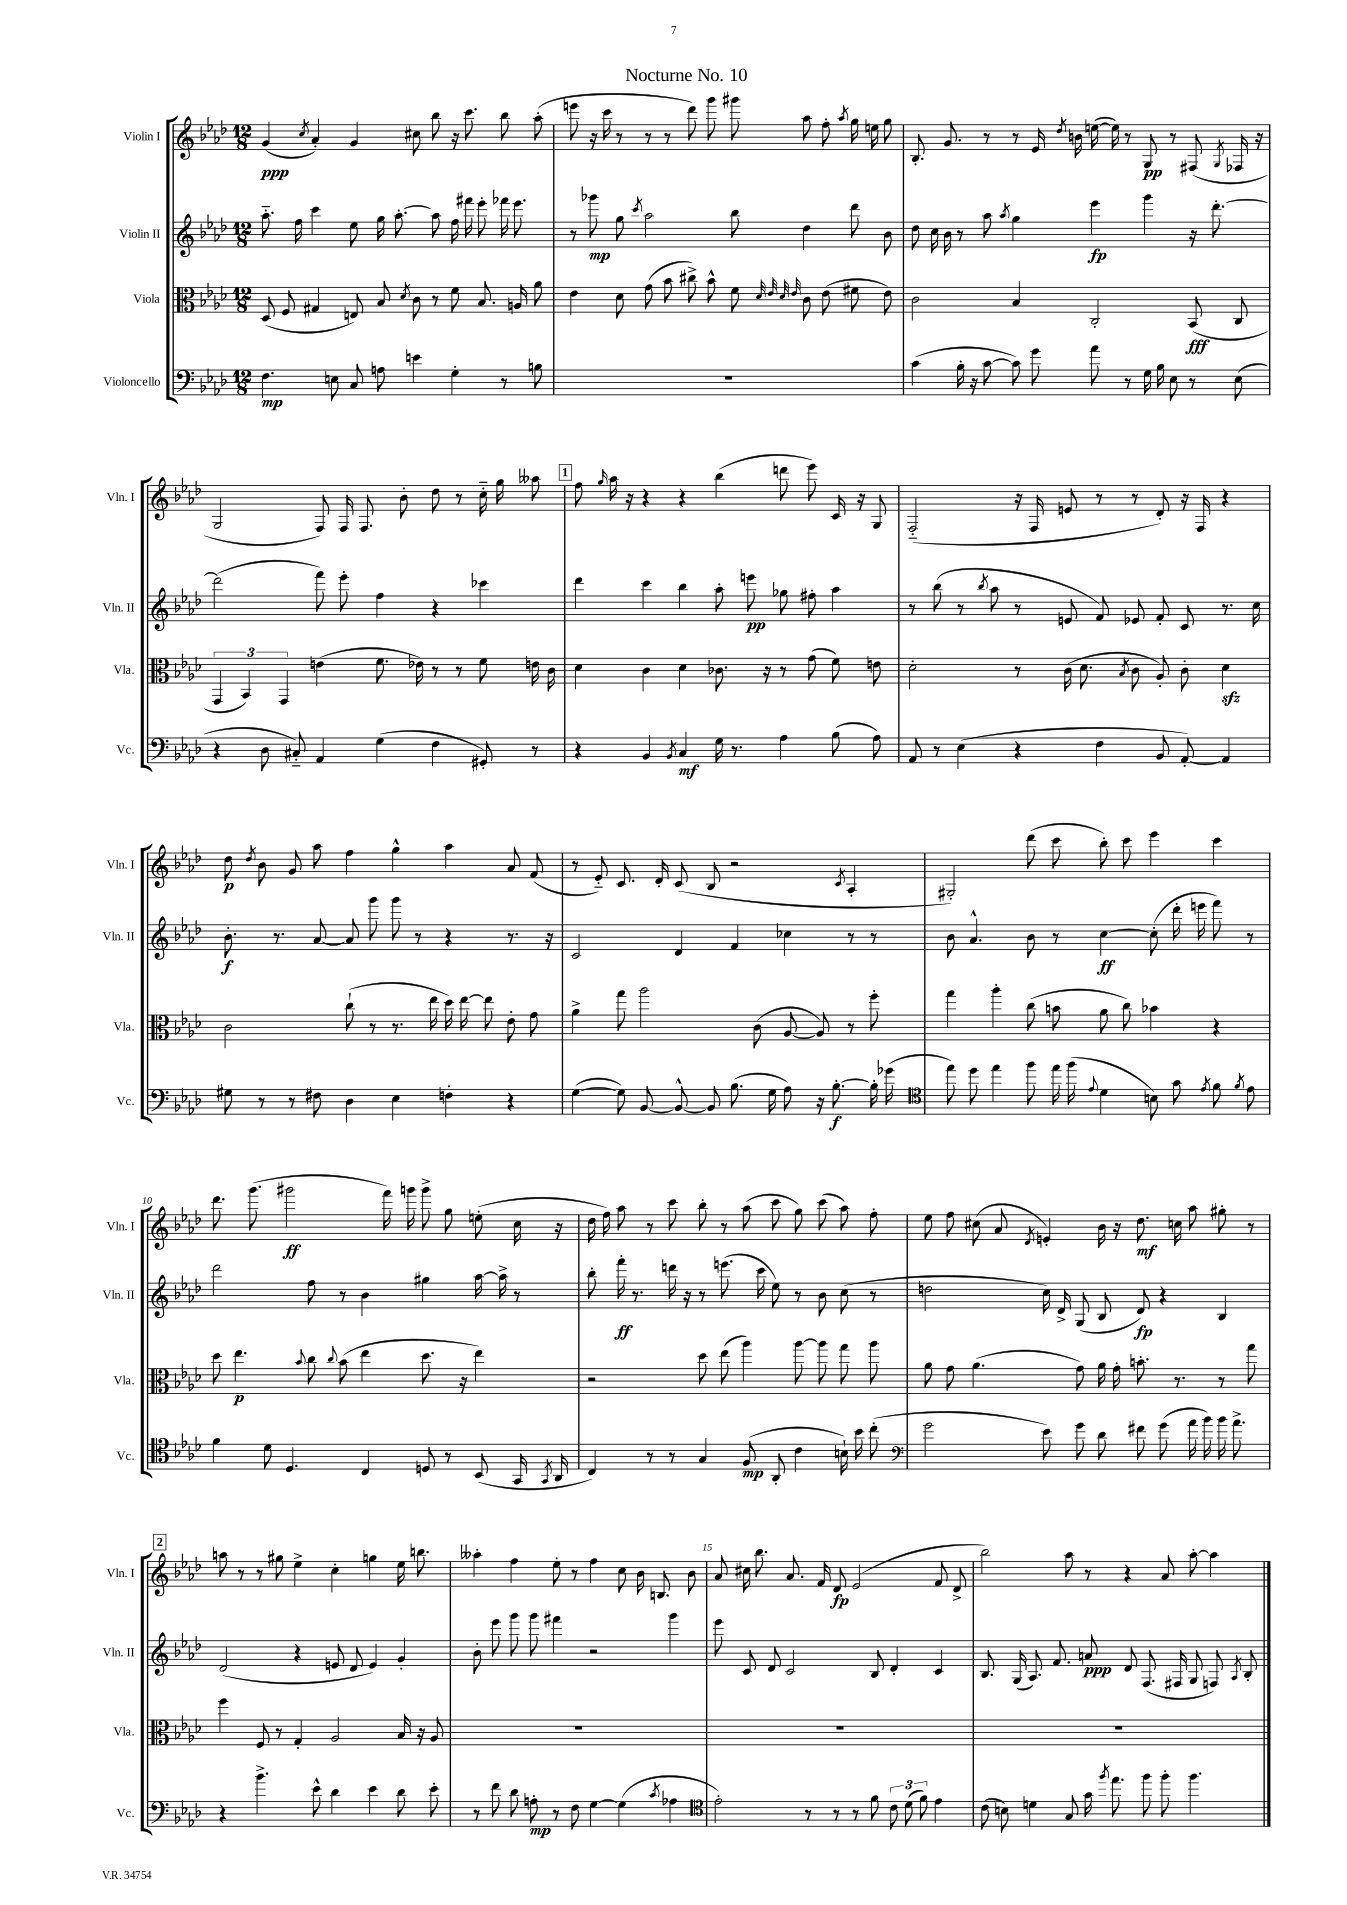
\header { title = "Nocturne No. 10" }
<<
\new StaffGroup <<
\new Staff = "s0" \with { instrumentName = "Violin I" shortInstrumentName = "Vln. I" } {
    \clef treble \key aes \major \numericTimeSignature \time 12/8
    \autoBeamOff g'4\ppp( \acciaccatura { c''8 } aes'4-.) g'4 cis''8 bes''8 r16 c'''8. bes''8 aes''8-.( |
    e'''8 r16 c'''16 r8 r8 r8 des'''8) g'''8 gis'''8 aes''8 f''8-. \acciaccatura { aes''8 } g''16 e''16 g''8 |
    bes8.-. g'8. r8 r8 ees'16 \acciaccatura { des''8 } b'16 e''16~( e''16) r8 g8\pp r8 fis8( \acciaccatura { g8 } fes16 r16 |
    g2 f8) f16 f8. bes'8-. des''8 r8 c''16-_ g''16 aeses''8 |
    \mark \markup { \box "1" } f''8 \grace { g''16 } aes''16 r16 r4 r4 bes''4( d'''8 ees'''8) c'16 r16 g8 |
    f2-_( r16 f16 e'8 r8 r8 des'8-.) r16 f16 r4 |
    des''8\p \acciaccatura { des''8 } bes'8 g'8 aes''8 f''4 g''4-^ aes''4 aes'8 f'8( |
    r8 ees'8-_) c'8. des'16-. c'8( bes8 r2 \acciaccatura { c'8 } aes4-. |
    gis2-.) des'''8( c'''8 bes''8-.) c'''8 ees'''4 c'''4 |
    des'''8. g'''8.( gis'''2\ff f'''16) g'''16 g'''8-> g''8 e''8-.( c''16 r16 |
    des''16 f''16) aes''8 r8 c'''8 bes''8-. r8 aes''8( c'''8 g''8) c'''8( aes''8) f''8-. |
    ees''8 f''8 cis''8( aes'8 \acciaccatura { des'8 } e'4-.) bes'16 r16 des''8.\mf c''16 aes''8 gis''8-. r8 |
    \mark \markup { \box "2" } a''8 r8 r8 gis''8 ees''4-> c''4-. g''4 ees''16 b''8. |
    aeses''4-. f''4 ees''8-. r8 f''4 c''8 bes'16 b8. bes'8 |
    aes'8 cis''16 bes''8. aes'8. f'16 des'8\fp ees'2( f'8 des'8-> |
    bes''2) aes''8 r8 r4 aes'8 aes''8~-. aes''4 \bar "|." |
}
\new Staff = "s1" \with { instrumentName = "Violin II" shortInstrumentName = "Vln. II" } {
    \clef treble \key aes \major \numericTimeSignature \time 12/8
    \autoBeamOff aes''8.-_ f''16 c'''4 ees''8 g''16 aes''8.~-. aes''8 f''16 fis'''16 ees'''8-. fes'''16 ees'''8. |
    r8 ges'''8\mp g''8 \acciaccatura { c'''8 } aes''2 bes''8 des''4 des'''8 bes'8 |
    des''8 c''16 bes'16 r8 aes''8 \acciaccatura { aes''8 } g''4 ees'''4\fp g'''4 r16 des'''8.~-. |
    des'''2( f'''8) ees'''8-. f''4 r4 ces'''4 |
    \mark \markup { \box "1" } des'''4 c'''4 bes''4 aes''8-. e'''8\pp ges''8 fis''8-. aes''4 |
    r8 bes''8( r8 \acciaccatura { bes''8 } aes''8 r8 e'8 f'8) ees'8 f'8-. c'8 r8. c''16 |
    bes'8.-.\f r8. aes'8~ aes'8 g'''8 g'''8 r8 r4 r8. r16 |
    c'2 des'4 f'4 ces''4 r8 r8 |
    bes'8 aes'4.-^ bes'8 r8 c''4~\ff c''8-.( des'''16-. e'''16 f'''8) r8 |
    des'''2 f''8 r8 bes'4 gis''4 aes''16~ aes''16-> r8 |
    bes''8-. f'''16-.\ff r8. d'''16 r16 r8 e'''8.( c'''16 ees''8) r8 bes'8 c''8( r8 |
    d''2 c''16) des'16-> g8( bes8 des'8\fp) r4 bes4 |
    \mark \markup { \box "2" } des'2( r4 e'8 des'8 e'4) g'4-. |
    bes'8-. ees'''8 g'''8 g'''8 fis'''4 r2 g'''4 |
    ees'''8 c'8 des'8 c'2 bes8 des'4-. c'4 |
    bes8. g16( aes8.) f'8. a'8\ppp des'8 f8.( fis16 g8 f8) \acciaccatura { aes8 } bes8-. \bar "|." |
}
\new Staff = "s2" \with { instrumentName = "Viola" shortInstrumentName = "Vla." } {
    \clef alto \key aes \major \numericTimeSignature \time 12/8
    \autoBeamOff des8( f8 gis4 e8) bes8 \acciaccatura { des'8 } c'8 r8 f'8 bes8. a16 aes'8 |
    ees'4 des'8 g'8( bes'8 cis''8->) bes'8-^ f'8 \grace { des'32 ees'32 des'32 ees'32 } c'8 ees'8( fis'8 ees'8) |
    c'2 bes4 c2-. bes,8\fff( c8 |
    \tuplet 3/2 { g,4 bes,4) g,4 } e'4( f'8. ees'16) r8 r8 f'8 e'16 c'16 |
    \mark \markup { \box "1" } des'4 c'4 des'4 ces'8. r16 r8 g'8( f'8) e'8 |
    des'2-. r8 c'16( des'8. \acciaccatura { bes8 } c'8 aes8-.) c'8-. des'4\sfz |
    c'2 c''8-!( r8 r8. ees''16 des''16) ees''16~ ees''8 ees'8-. g'8 |
    aes'4-> g''8 aes''2 c'8( aes8~ aes8) r8 f''8-. |
    g''4 aes''4-. c''8( b'8 aes'8 c''8) bes'4 r4 |
    des''8 ees''4.\p \appoggiatura { bes'8 } c''8 \appoggiatura { c''8 } bes'8( ees''4 des''8. r16 ees''4) |
    r2 des''8 ees''8( aes''4) aes''8~ aes''8 g''8 aes''8 |
    aes'8 g'8 aes'4.( g'8) aes'16 g'16-. b'8.-. r8. r8 g''8 |
    \mark \markup { \box "2" } f''4 f8 r8 g4-. aes2 bes16 r16 aes8 |
    R1. |
    R1. |
    R1. \bar "|." |
}
\new Staff = "s3" \with { instrumentName = "Violoncello" shortInstrumentName = "Vc." } {
    \clef bass \key aes \major \numericTimeSignature \time 12/8
    \autoBeamOff f4.\mp e8 c8 a8 e'4 g4-. r8 b8 |
    R1. |
    c'4( bes16-. r16 c'8~ c'8) g'8 aes'8 r8 g16 bes16 ees8 r8 ees8( |
    r4 des8 cis8-_) aes,4 g4( f4 gis,8-.) r8 |
    \mark \markup { \box "1" } r4 bes,4 \acciaccatura { bes,8 } c4\mf g16 r8. aes4 bes8( aes8) |
    aes,8 r8 ees4( r4 f4 bes,8 aes,8~-.) aes,4 |
    gis8 r8 r8 fis8 des4 ees4 f4-. r4 |
    g4~( g8) bes,8~ bes,8~-^ bes,8 bes8.( g16 aes8) r16 bes8.~-.\f bes16-. ges'16( |
    \clef tenor ees''8) des''8 ees''4 f''8 ees''16 f''16( \appoggiatura { ees'8 } des'4 b8) g'8 \acciaccatura { ees'8 } f'8 \acciaccatura { f'8 } ees'8 |
    f'4 des'8 des4. c4 d8 r8 bes,8( g,16 \acciaccatura { g,8 } aes,16 |
    c4) r8 r8 g4 f8\mp( aes,8-. c'4 b16-!) bes'16 c''8-.( |
    \clef bass g'2 ees'8) g'8 des'8 fis'8 g'8( aes'16 bes'16) bes'16 aes'8.-> |
    \mark \markup { \box "2" } r4 bes'4.-> ees'8-^ des'4 ees'4 des'8 ees'8-. |
    r8 f'8 des'8 a8-.\mp r8 f8 g4~ g4( \acciaccatura { c'8 } aes4 |
    \clef tenor ees'2-.) r8 r8 r8 f'8 \tuplet 3/2 { c'8 des'8( f'8) } ees'4 |
    c'8( b8) d'4 g8 g'16 \acciaccatura { f''8 } ees''8. f''8 f''8-. f''4. \bar "|." |
}
>>
>>
\layout { \context { \Score \override BarNumber.break-visibility = ##(#f #t #t) barNumberVisibility = #(every-nth-bar-number-visible 5) } }
